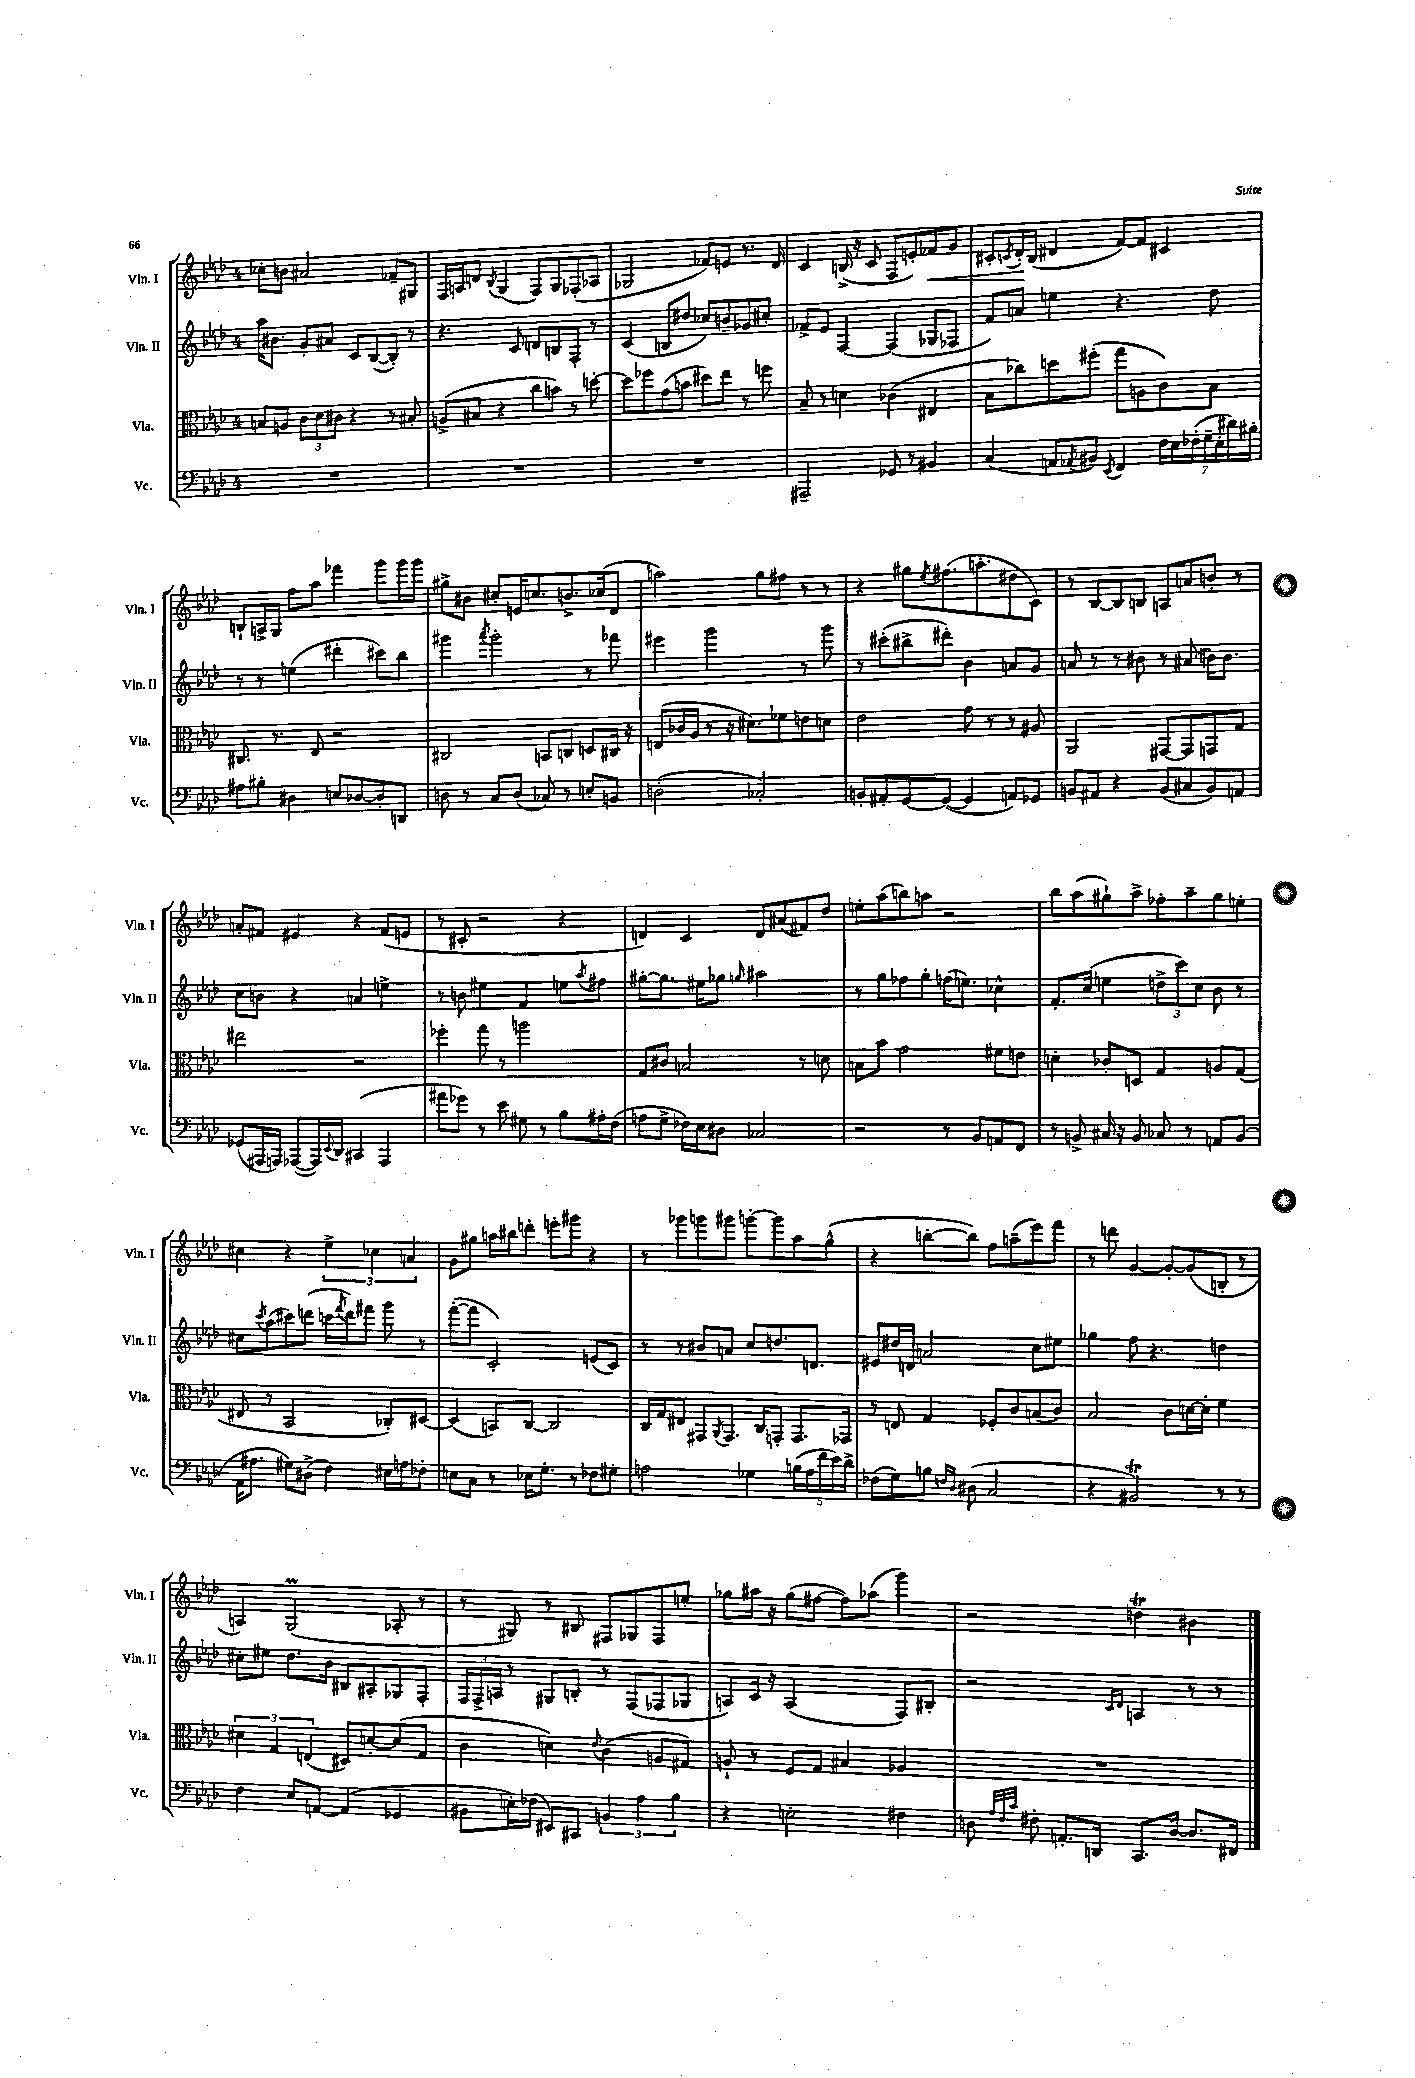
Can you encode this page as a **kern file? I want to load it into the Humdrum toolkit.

**kern	**kern	**kern	**kern	**dynam
*part4	*part3	*part2	*part1	*part1
*staff4	*staff3	*staff2	*staff1	*staff1
*I"Vc.	*I"Vla.	*I"Vln. II	*I"Vln. I	*
*I'Vc.	*I'Vla.	*I'Vln. II	*I'Vln. I	*
*clefF4	*clefC3	*clefG2	*clefG2	*
*k[b-e-a-d-]	*k[b-e-a-d-]	*k[b-e-a-d-]	*k[b-e-a-d-]	*
*M4/4	*M4/4	*M4/4	*M4/4	*
=130	=130	=130	=130	=130
1r	8Bn/L	16aa-\KL	8cc-X'\L	.
.	.	8.b#X\J	.	.
.	8An/J	.	8bn\J	.
.	12c\L	8g'/L	2a#X/	.
.	12d-\	.	.	.
.	.	8a#X/J	.	.
.	12c#X\J	.	.	.
.	4r	8c/L	.	.
.	.	([8B-/	.	.
.	8r	8B-'/J])	8f-X~/L	.
.	8B#X'/	8r	8G#X/J	.
=131	=131	=131	=131	=131
1r	(8An^/L	4.r	16F/LL	.
.	.	.	16An/J	.
.	8B#X/J	.	8dn/J	.
.	.	.	8qB-/	.
.	4r	.	(4G/	.
.	.	8c/	.	.
.	8cc\L	8dn/L	8F/L)	.
.	8bn\J)	8Bn/	8G/	.
.	8r	8F'/J	(8F-X'/	.
.	[8ddn'\	8r	8A-X/J	.
=132	=132	=132	=132	=132
1r	8dd\L]	(4c/	2G-X/	.
.	8ff-X\	.	.	.
.	(8g\	8Bn/L	.	.
.	8bn\J	8dd#X/J	.	.
.	8dd#X\L)	8cc-X/L)	8f-X/L)	.
.	8ee-\J	8bn~/	8en/J	.
.	8r	8g-X/	8.r	.
.	8ffn\	8cc#X'/J	.	.
.	.	.	16d-/	.
=133	=133	=133	=133	=133
2AAA#X~/	8B-~/	8f-X^/L	4c/	.
.	8r	8e-/J	.	.
.	4dn\	[4F/	(16Bn^/	.
.	.	.	16r	.
.	.	.	8c/	.
8GG-X/	(4c-X\	(4F/]	8F/L	.
8r	.	.	8en'/)	.
!	!	!	!	!LO:HP:b
4BB#X/	4E#X/	8G-X/L	8f-X/	<
.	.	8F-X/J	8g/J	.
=134	=134	=134	=134	=134
(4C/	8B-\L	8f/L)	8c#X'/L	.
.	.	.	8qcn/	.
.	8cc-X\)	8an/J	16d-'/L	.
.	.	.	(16B-/JJ	[
8AAn/L	8ddn\	4een\	4d#X/	.
8qAA-X/	.	.	.	.
8BB#X/J)	(8ff#X'\J	.	.	.
8qEE-/	.	.	.	.
4FF/	8gg\L	4.r	[8f/L)	.
.	8An\	.	8f/J]	.
28F\LL	8c\)	.	4c#X/	.
28E-\	.	.	.	.
(28F-X'\	.	.	.	.
28G~\	.	.	.	.
.	8B-\J	8dd-\	.	.
28E-'\	.	.	.	.
28d#X\)	.	.	.	.
28B#X'\JJ	.	.	.	.
!!LO:LB:g=z
=135	=135	=135	=135	=135
8A#X\L	8.C#X/	8r	8Bn`/L	.
8B#X'\J	.	8r	16An^/L	.
.	8.r	.	16G/JJ	.
4D#X\	.	(4een\	8ff\L	.
.	8E-/	.	8aa-\J	.
8En/L	2r	4ddd#X'\	4fff-X\	.
[8D-X/	.	.	.	.
8D-'/]	.	8ccc#X\L)	8ggg\L	.
8DDn/J	.	8bb-\J	16ggg\L	.
.	.	.	16ggg\JJ	.
=136	=136	=136	=136	=136
8Dn\	2C#X/	4ggg#X\	8gg#X^\L	.
8r	.	.	8b#X\J	.
.	.	8qaaa-/	.	.
8C/L	.	2ggg#'\	8cc#X'/L	.
(8D/J	.	.	16en/K	.
.	.	.	8.ccn/	.
8C-X/)	8BBn/L	.	.	.
8r	8Cn/J	.	8.bn^/	.
8En'/L	8Dn/L	8r	.	.
.	.	.	(16cc-X/k	.
8BBn/J	16C#X/Jk	8fff-X\	8d-/J	.
.	16r	.	.	.
=137	=137	=137	=137	=137
(2Dn'\	(8En/L	4eee#X\	2aan\)	.
.	16c-X/L	.	.	.
.	16A-/JJ	.	.	.
.	8r	2ggg\	.	.
.	16r	.	.	.
.	8.d#X\L)	.	.	.
2C-X'/)	.	.	8gg\L	.
.	8f-X\	.	8ff#X\J	.
.	8en\	8r	8r	.
.	8dn\J	8ggg\	8r	.
=138	=138	=138	=138	=138
8BBn'/L	2e-\	8r	4r	.
8AA#X'/	.	(8ccc#X'\L	.	.
[8GG/	.	8bb#X^\	8gg#X\L	.
.	.	.	8qee-/	.
(8GG/J_	.	8ddd#X'\J)	(8.ff#X\	.
4GG/]	8g\	4b-\	.	.
.	.	.	8.aan'\	.
.	8r	.	.	.
8AAn/L)	8r	8an/L	8dd#X\	.
8GG-X/J	8A#X/	8g/J	8c\J)	.
=139	=139	=139	=139	=139
8BBn/L	2AA-/	8an/	8r	.
8AA#X/J	.	8r	[8B-/L	.
4r	.	8r	8B-/]	.
.	.	8b#X\	8Bn/J	.
(8BB/L	[8GG#X/L	8r	8An/L	.
8C#X/	8GG#/]	(8a#X/	8an/	.
8BB/)	8GGn/	16bn\KL)	8bn'/J	.
.	.	8.b\J	.	.
8AAn/J	8G/J	.	8r	.
!!LO:LB:g=z
=140	=140	=140	=140	=140
(8GG-X/L	2ee#X\	8cc\L	8an'/L	.
16AAA#X/L	.	8bn\J	8f#X/J	.
16AAAn/JJ)	.	.	.	.
([8AAA-X/L	.	4r	4e#X/	.
16AAA-/L])	.	.	.	.
8qqEE-/	.	.	.	.
16DD-/JJ	.	.	.	.
(4CC#X/	2r	4an/	4r	.
4AAA-/	.	4een^\	(8f#/L	.
.	.	.	8en/J	.
=141	=141	=141	=141	=141
8a#X\L	4ff-X'\	8r	8r	.
8g-X\J)	.	8bn\	8c#X'/	.
8r	8gg\	4ee#X\	2r	.
8e-\	8r	.	.	.
8G#X\	2aan\	4f/	.	.
8r	.	.	.	.
8B-\L	.	8een\L	4r	.
.	.	8qaa-/	.	.
16A#X'\L	.	8ff#X\J	.	.
(16F\JJ	.	.	.	.
=142	=142	=142	=142	=142
8An\L	8G/L	[8gg#X'\L	4dn/)	.
8G^\J	8c#X/J	8.gg#\J]	.	.
16F-X\LL)	2Bn/	.	4c/	.
16E-\J	.	16ee#X\KL	.	.
8D#X\J	.	8gg-X\J	.	.
.	.	16qqggn/	.	.
2C-X/	.	2aa#X\	8d/L	.
.	.	.	(8a#X/	.
.	8r	.	8f#X/)	.
.	8dn\	.	8dd-/J	.
=143	=143	=143	=143	=143
2r	8Bn\L	8r	8een'\L	.
.	8b-\J	8gg\L	(8aa-\	.
.	2g\	8ff-X\	8bbn\)	.
.	.	8gg'\J	8aan\J	.
8r	.	(16ffn\KL	2r	.
.	.	8.een\J)	.	.
8BB-/L	.	.	.	.
8AAn/	8f#X\L	4cc-X^^\	.	.
8FF/J	8en\J	.	.	.
=144	=144	=144	=144	=144
8r	4dn'\	8.f'/L	8bb-\L	.
8BBn^/	.	.	(8aa-\	.
.	.	(16cc/Jk	.	.
16C#X/	8c-X'/L	4een\	8gg#X`\)	.
16r	.	.	.	.
8BB/	8Dn/J	.	8aa-^\J	.
8C-X/	4G/	12ddn^\L	8ff-X'\L	.
.	.	12ccc\)	.	.
8r	.	.	8aa-~\	.
.	.	12cc\J	.	.
8AAn/L	8An/L	8b-\	8gg#\	.
(8BB/J	(8G/J	8r	8een'\J	.
!!LO:LB:g=z
=145	=145	=145	=145	=145
16AA-\KL	8E#X/	8cc#X\L	4cc#X\	.
8.A#X\J	.	.	.	.
.	.	8qccc/	.	.
.	8r	(8aa-\	.	.
8G#X\L)	2BB-/	8ccc#X\)	4r	.
(8D#X^\J	.	(8dddn\J	.	.
4F\)	.	16cccn\LL	6ee-^\	.
.	.	8qfff/	.	.
.	.	16ddd\J)	.	.
.	.	8fff#X\J	.	.
.	.	.	6cc-X\	.
16E#X\LL	8C-X'/L)	8ggg\	.	.
16An\J	.	.	.	.
.	.	.	6an/	.
8F-X'\J	[8D#X/J	8r	.	.
=146	=146	=146	=146	=146
8En\L	(4D#/]	([8fff'\L	8g\L	.
8C\J	.	8fff\J]	8gg#X\J	.
8r	8BBn/L)	2c'/)	16aan\LL	.
.	.	.	16bb#X\J	.
16E-X\KL	[8C/J	.	8dddn'\J	.
8.G'\J	.	.	.	.
.	2C/]	.	8eeen'\L	.
8r	.	.	8ggg#X\J	.
8F-X\L	.	(8en/L	4r	.
8G#X'\J	.	8c/J)	.	.
=147	=147	=147	=147	=147
2An\	16C/LL	8r	8r	.
.	16G/J	.	.	.
.	8E#X/J	8r	8ggg-X\L	.
.	8GG#X/L	8b#X/L	8gggn\	.
.	8qAA-/	.	.	.
.	8.GG#/J	8an/J	8ggg#X\J	.
4G-X\	.	8cc/L	[8gggn'\L	.
.	16C/KL	.	.	.
.	8GGn'/J	8.ddn/	8ggg\]	.
(20Bn\LL	8.GG/L	.	8aa-\	.
20A\	.	.	.	.
.	.	8.dn/J	.	.
20f\	.	.	.	.
.	.	.	(8gg^^\J	.
20e-\)	.	.	.	.
.	16GG-X/Jk	.	.	.
20d-^\JJ	.	.	.	.
=148	=148	=148	=148	=148
(8F-X\L	8r	8e#X/L	4r	.
8G\)	8En/	16dd#X/L	.	.
.	.	16dn/JJ	.	.
8Bn\J	4G/	2an/	[8bbn'\L	.
16qqFn/LL	.	.	.	.
16qqD-/JJ	.	.	.	.
(8D#X\	.	.	8bb\J])	.
2C/	8F-X'/L	.	8ff\L	.
.	8c/	.	(8aan~\	.
.	(8Bn/	8cc\L	8eee-\)	.
.	8c/J)	8ee#X\J	8fff\J	.
=149	=149	=149	=149	=149
4r	2B-/	4gg-X\	8r	.
.	.	.	8dddn\	.
2BB#Xt/)	.	8ff\	[4g/	.
.	.	4.r	.	.
.	8c\L	.	8g'/L_	.
.	[16dn\L	.	(8g/]	.
.	16d'\JJ]	.	.	.
8r	4f\	4ddn\	8Bn'/J	.
8r	.	.	8r	.
!!LO:LB:g=z
=150	=150	=150	=150	=150
4F\	6d#X\	8cc#X'\L	4An/)	.
.	.	8ee#X\J	.	.
.	6G/	.	.	.
8E-/L	.	8.dd-\L	(2Gm/	.
.	(6En/	.	.	.
[8AAn/J	.	.	.	.
.	.	16b-\Jk	.	.
(4AA/]	8D#X/L)	8B#X/L	.	.
.	[8dn'/	8A#X'/	.	.
4GG-X/	(8d/]	8G-X/	8A-X'/	.
.	8G/J	8F'/J	8r	.
=151	=151	=151	=151	=151
8BB#X\L	4c\	24F/LL	8r	.
.	.	24F^/	.	.
.	.	24An/JJ	.	.
16En'\L)	.	8r	8G#X/)	.
(16F-X\JJ	.	.	.	.
8EE#X/L)	4dn\)	8G#X/L	8r	.
8CC#X/J	.	8Bn'/J	8B#X/	.
.	8qqe-/	.	.	.
6BBn/	(4c\	8r	8F#X/L	.
.	.	(8F/L	8G-X/	.
6A-\	.	.	.	.
.	8An/L	8F-X/	8F#/	.
6B-\	.	.	.	.
.	8G#X/J)	8G-X/J	8een'/J	.
=152	=152	=152	=152	=152
4r	8An`/	8An/L)	8gg-X\L	.
.	8r	16c/Jk	16aa#X\Jk	.
.	.	16r	16r	.
2En'\	8F/L	(2A/	(8gg-\L	.
.	8G/J	.	[8ff#X\J	.
.	4B#X/	.	8ff#\L])	.
.	.	.	(8aa-X\J	.
4F#X\	4A-X/	8F/L)	4ggg\)	.
.	.	8B#X'/J	.	.
=153	=153	=153	=153	=153
8Dn\	1r	2r	2r	.
32qqA-/LLL	.	.	.	.
32qqF/	.	.	.	.
32qqc/JJJ	.	.	.	.
8F#X'\	.	.	.	.
8.AAn'/L	.	.	.	.
16DDn/Jk	.	.	.	.
.	.	16qqc/LL	.	.
.	.	16qqd-/JJ	.	.
8.CC/L	.	4An/	4ddnt\	.
[16D/Jk	.	.	.	.
8.D/L]	.	8r	4b#X\	.
.	.	8r	.	.
16FF#X/Jk	.	.	.	.
==	==	==	==	==
*-	*-	*-	*-	*-
